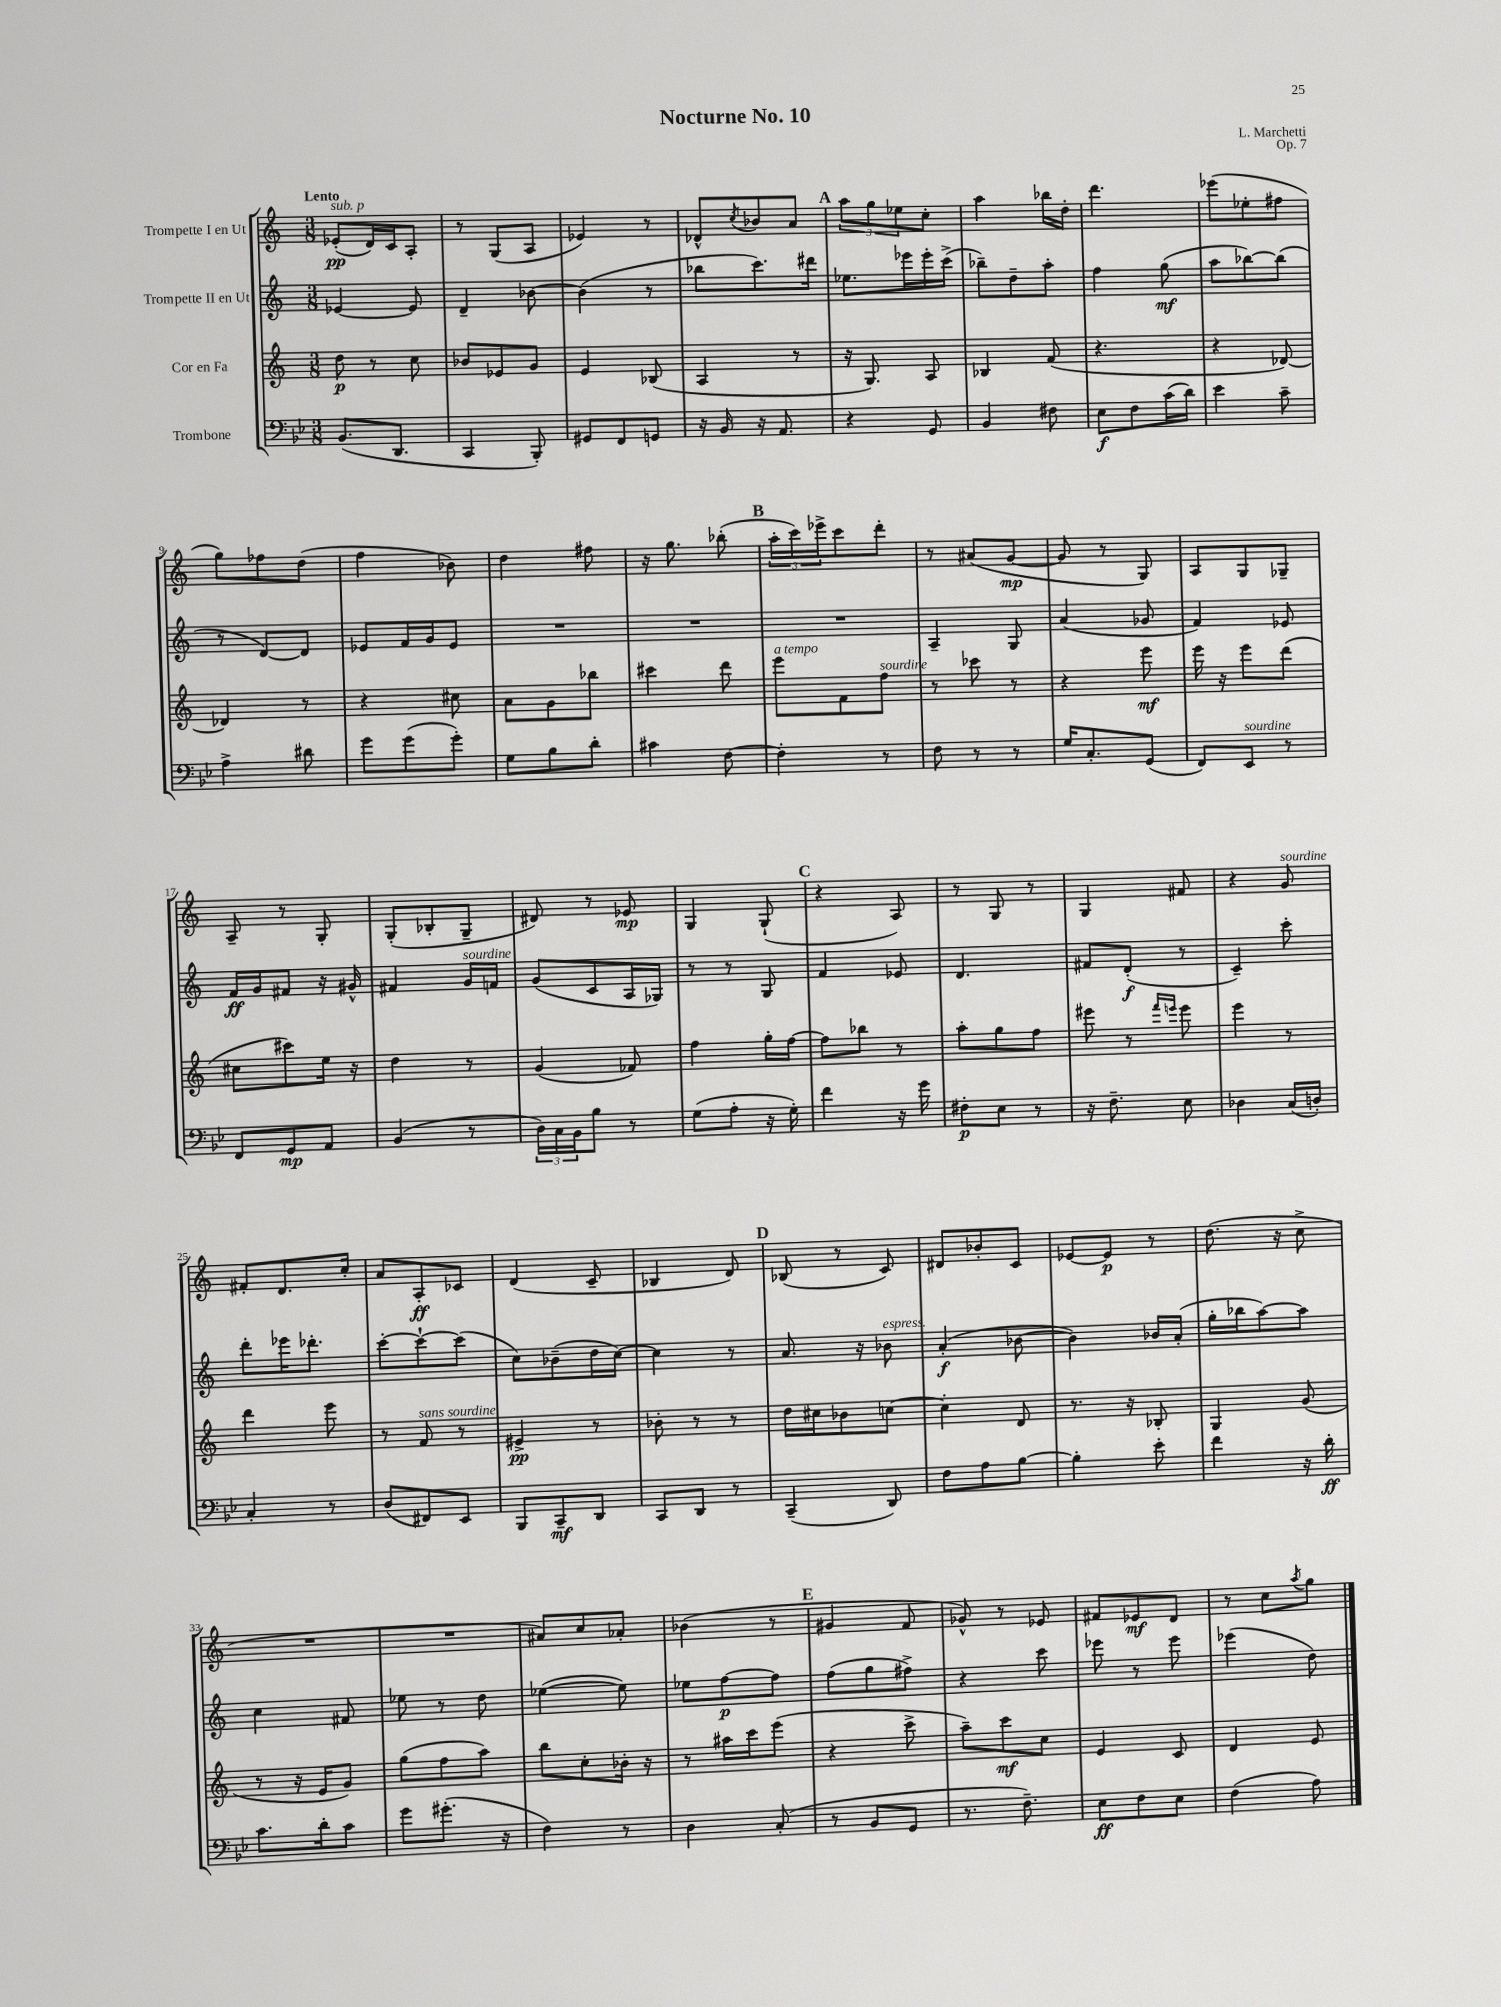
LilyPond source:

\header { title = "Nocturne No. 10" composer = "L. Marchetti" opus = "Op. 7" }
<<
\new StaffGroup <<
\new Staff = "s0" \with { instrumentName = "Trompette I en Ut" } {
    \clef treble \key c \major \numericTimeSignature \time 3/8 \tempo "Lento"
    ees'8-.\pp^\markup { \italic "sub. p" }( d'16) c'16 a8-. |
    r8 g8( a8 |
    ees'4) r8 |
    des'8-^ \acciaccatura { c''8 } bes'8 a'8 |
    \mark \markup { \bold "A" } \tuplet 3/2 { a''8 g''8 ees''8 } c''8-. |
    a''4 bes''16 d''16-. |
    d'''4. |
    ees'''8( ees''8-. fis''8 |
    g''8) fes''8 d''8( |
    f''4 bes'8) |
    d''4 fis''8 |
    r16 g''8. bes''8-.( |
    \mark \markup { \bold "B" } \tuplet 3/2 { a''16-. c'''16) ees'''16-> } c'''8 d'''8-. |
    r8 ais'8( g'8~\mp |
    g'8 r8 g8) |
    a8 g8 ges8-- |
    a8-- r8 g8-. |
    g8-.( bes8-. g8-- |
    dis'8) r8 ees'8\mp |
    g4 g8-!( |
    \mark \markup { \bold "C" } r4 a8) |
    r8 g8 r8 |
    g4 fis'8 |
    r4 g'8^\markup { \italic "sourdine" } |
    fis'8-. d'8. c''16-. |
    a'8 a8-.\ff ces'8 |
    d'4( c'8-- |
    bes4 d'8) |
    \mark \markup { \bold "D" } bes8( r8 c'8) |
    dis'8 bes'8-. c'8 |
    ees'8~ ees'8\p r8 |
    d''8.( r16 c''8-> |
    R4. |
    R4. |
    ais'8) c''8 aes'8-. |
    bes'4( r8 |
    \mark \markup { \bold "E" } gis'4 f'8 |
    ges'8-^) r8 ees'8 |
    fis'8 ees'8\mf d'8 |
    r8 c''8 \acciaccatura { a''8 } g''8 \bar "|." |
}
\new Staff = "s1" \with { instrumentName = "Trompette II en Ut" } {
    \clef treble \key c \major \numericTimeSignature \time 3/8
    ees'4~ ees'8 |
    d'4-- bes'8~ |
    bes'4( r8 |
    bes''8 c'''8.) dis'''16 |
    \mark \markup { \bold "A" } ees''8. ees'''16 ees'''16-. c'''16->( |
    bes''8--) d''8-- a''8-. |
    f''4 g''8\mf( |
    a''8 bes''8~) bes''8( |
    r8 d'8~) d'8 |
    ees'8 f'16 g'16 ees'8 |
    R4. |
    R4. |
    \mark \markup { \bold "B" } R4. |
    a4-- g8 |
    a'4( ges'8 |
    f'4) ees'8 |
    f'16\ff g'16 fis'8 r16 gis'16-^ |
    fis'4 g'16^\markup { \italic "sourdine" } f'16 |
    g'8( c'8 a16 ges16) |
    r8 r8 g8 |
    \mark \markup { \bold "C" } f'4 ees'8 |
    d'4. |
    fis'8 d'8-.\f( r8 |
    c'4--) c'''8-. |
    d'''8-. ees'''16 des'''8.-. |
    c'''8~-. c'''8~-! c'''8( |
    c''8) bes'8--( d''16 c''16~) |
    c''4 r8 |
    \mark \markup { \bold "D" } a'8. r16 bes'8^\markup { \italic "espress." } |
    a'4-.\f( bes'8~ |
    bes'4) bes'16 a'16-.( |
    g''16-. bes''16 a''8~) a''8 |
    c''4 fis'8 |
    ees''8 r8 d''8 |
    ees''4~( ees''8) |
    ees''8 f''8~\p f''8 |
    \mark \markup { \bold "E" } f''8( g''8 fis''8->) |
    r4 c'''8 |
    ees'''8 r8 ees'''8 |
    ees'''4( d''8) \bar "|." |
}
\new Staff = "s2" \with { instrumentName = "Cor en Fa" } {
    \clef treble \key c \major \numericTimeSignature \time 3/8
    d''8\p r8 c''8 |
    bes'8 ees'8 g'8 |
    e'4 bes8( |
    a4 r8 |
    \mark \markup { \bold "A" } r16 g8.) a8 |
    bes4 f'8( |
    r4. |
    r4 des'8~) |
    des'4 r8 |
    r4 cis''8 |
    a'8 g'8 bes''8 |
    cis'''4 d'''8 |
    \mark \markup { \bold "B" } e'''8^\markup { \italic "a tempo" } f'8 f''8^\markup { \italic "sourdine" } |
    r8 ces'''8 r8 |
    r4 e'''8\mf |
    e'''16 r16 e'''8 d'''8( |
    cis''8 cis'''8) e''16 r16 |
    d''4 r8 |
    g'4( fes'8) |
    f''4 g''16-. f''16~ |
    \mark \markup { \bold "C" } f''8 bes''8 r8 |
    a''8-. g''8 f''8 |
    eis'''8 r8 \grace { f'''16 e'''16 } e'''8 |
    e'''4 r8 |
    d'''4 e'''8 |
    r8 f'8^\markup { \italic "sans sourdine" } r8 |
    eis'4->\pp r8 |
    bes'8-. r8 r8 |
    \mark \markup { \bold "D" } d''16 cis''16 bes'8 c''8~ |
    c''4-. d'8 |
    r8. r16 bes8-. |
    g4 g'8( |
    r8 r16 e'16 g'8) |
    g''8( f''8 a''8) |
    b''8 c''8-. bes'16-. r16 |
    r8 ais''16 c'''16 e'''8( |
    \mark \markup { \bold "E" } r4 c'''8-> |
    a''8--) c'''8\mf c''8 |
    e'4 c'8 |
    d'4 e'8 \bar "|." |
}
\new Staff = "s3" \with { instrumentName = "Trombone" } {
    \clef bass \key bes \major \numericTimeSignature \time 3/8
    bes,8.( d,8. |
    c,4 bes,,8-.) |
    gis,8 f,8 g,8 |
    r16 bes,16 r16 a,8. |
    \mark \markup { \bold "A" } r4 g,8 |
    bes,4 fis8 |
    ees8\f f8 c'16( d'16) |
    ees'4 c'8-- |
    a4-> dis'8 |
    g'8 g'8( g'8-.) |
    g8 bes8 d'8-. |
    cis'4 f8~ |
    \mark \markup { \bold "B" } f4-. r8 |
    f8 r8 r8 |
    g16 c8.-. g,8( |
    f,8) ees,8^\markup { \italic "sourdine" } r8 |
    f,8 g,8\mp a,8 |
    bes,4( r8 |
    \tuplet 3/2 { d16) c16 bes,16 } bes8 r8 |
    g8( a8-. r16 g16-.) |
    \mark \markup { \bold "C" } f'4 r16 g'16 |
    fis8-.\p ees8 r8 |
    r16 f8.-- ees8 |
    des4 c16( d16-.) |
    c4-. r8 |
    d8( fis,8) ees,8 |
    bes,,8 c,8--\mf d,8 |
    c,8 d,8 r8 |
    \mark \markup { \bold "D" } c,4--( d,8) |
    f8 a8 bes8~ |
    bes4-. ees'8-. |
    f'4 r16 d'16-.\ff |
    c'8. d'16-. c'8 |
    g'8 gis'8.-.( r16 |
    f4) r8 |
    d4 c8-.( |
    \mark \markup { \bold "E" } r8 bes,8 g,8 |
    r8. f8.--) |
    ees8\ff f8 ees8 |
    f4( a8) \bar "|." |
}
>>
>>
